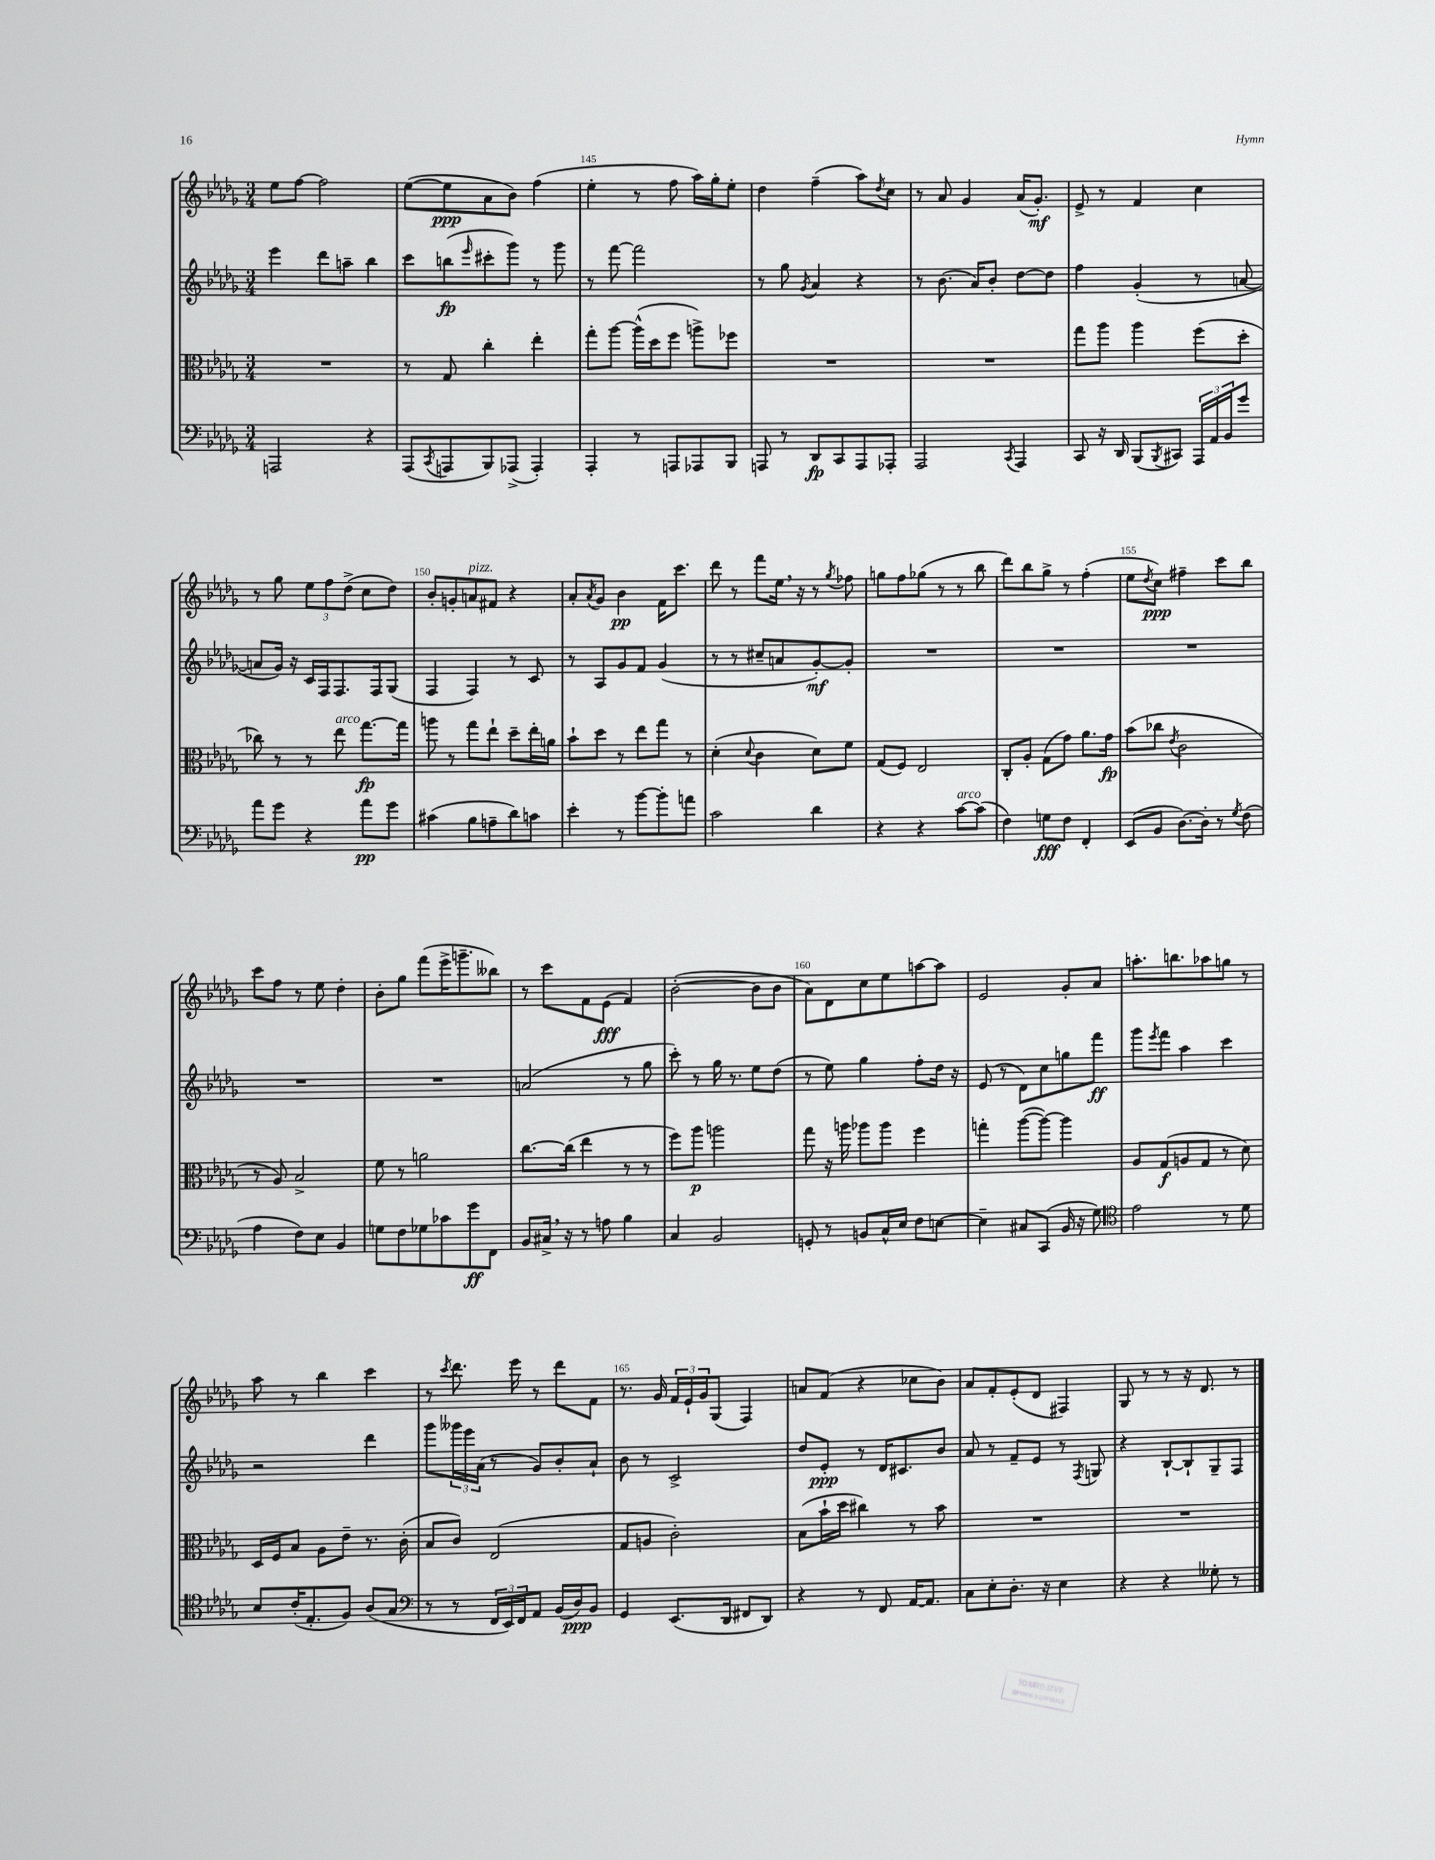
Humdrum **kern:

**kern	**kern	**kern	**kern
*staff4	*staff3	*staff2	*staff1
*clefF4	*clefC3	*clefG2	*clefG2
*k[b-e-a-d-g-]	*k[b-e-a-d-g-]	*k[b-e-a-d-g-]	*k[b-e-a-d-g-]
*M3/4	*M3/4	*M3/4	*M3/4
2AAA/	2.r	4eee-\	8ee-\L
.	.	.	[8ff\J
.	.	8ddd-\L	2ff\]
.	.	8aa~\J	.
4r	.	4bb-\	.
=	=	=	=
(8AAA-/L	8r	8ccc\L	([8ee-\L
8qCC/	.	.	.
8AAA/	8G-/	(8bb\	8ee-\]
.	.	16qqeee-/	.
8BBB-/)	4cc'\	8ccc#'\	8a-\
(8AAA-^/J	.	8ggg-\J)	8b-\J)
4AAA-'/)	4ee-'\	8r	(4ff\
.	.	8ggg-\	.
=	=	=	=
4AAA-'/	8gg-'\L	8r	4ee-'\
.	[8aa-\J	[8fff\	.
8r	(16aa-^^\]LL	2fff\]	8r
.	16dd-\J	.	.
8AAA/L	8ff\J	.	8ff\
8AAA-/	8aa^\L)	.	16aa-\LL)
.	.	.	16gg-'\J
8BBB-/J	8ff-\J	.	8ee-'\J
=	=	=	=
8AAA/	2.r	8r	4dd-\
8r	.	8gg-\	.
.	.	8qg-/	.
8DD-/L	.	4a-/	(4ff~\
8CC/	.	.	.
8AAA/	.	4r	8aa-\L)
.	.	.	8qdd-/
8AAA-'/J	.	.	8cc\J
=	=	=	=
2AAA-/	2.r	8r	8r
.	.	(8.b-\	8a-/
.	.	.	4g-/
.	.	16a-/LK)	.
.	.	8b-'/J	.
8qCC/	.	.	.
4AAA-/	.	[8dd-\L	(16a-/LK
.	.	.	8.g-'/J)
.	.	8dd-\]J	.
=	=	=	=
8CC/	8gg-\L	4ff\	8e-^/
16r	8aa-\J	.	8r
16DD-/	.	.	.
(8BBB-/L	4aa-\	(4g-'/	4f/
8qBBB-/	.	.	.
8CC#/J)	.	.	.
24AAA-/LL	(8ff\L	8r	4cc\
24AA-/	.	.	.
24BB-/J	.	.	.
8g-/J	8dd-'\J	[8a/	.
=	=	=	=
8a-\L	8cc-\)	8a/]L	8r
8g-\J	8r	16g-/Jk)	8gg-\
.	.	16r	.
4r	8r	16c/LL	12ee-\L
.	.	16F/J	.
.	.	.	12ff\
.	8ee-\	8.F/	.
.	.	.	(12dd-^\J
8a-\L	[8.gg-\L	.	8cc\L
.	.	16F/k	.
8g-\J	.	(8G-/J	8dd-\J)
.	16gg-\]Jk	.	.
=	=	=	=
(4c#\	8aa\	4F/	8b-'/L
.	8r	.	8g'/
8B-\L	8gg-\L	4F/)	8a/
8A~\	8ee-`\J	.	8f#/J
8d-\)	8dd-~\L	8r	4r
8c\J	16ee-'\L	8c/	.
.	16a\JJ	.	.
=	=	=	=
4e-'\	8b-`\L	8r	8a-'/L
.	.	.	8qa-/
.	8dd-\J	8A-/L	8g-/J
8r	8r	8g-/	4b-\
[8b-\L	8ee-\L	8f/J	.
8b-'\]	8gg-\J	(4g-/	16f\LK
.	.	.	8.ccc\J
8a\J	8r	.	.
=	=	=	=
2c\	(4d-'\	8r	8ddd-\
.	.	8r	8r
.	8qqd-/	.	.
.	4c\	8cc#~/L	8fff\L
.	.	8a/	16ee-\Jk
.	.	.	16r
4d-\	8d-\L)	[8g-'/)	8r
.	.	.	8qgg-/
.	8f\J	8g-'/]J	8ff-\
=	=	=	=
4r	(8G-/L	2.r	8gg\L
.	8F/J)	.	8ff\
4r	2E-/	.	(8gg-\J
.	.	.	8r
[8c\L	.	.	8r
(8c\]J	.	.	8bb-\
=	=	=	=
4F\)	8C'/L	2.r	8ddd-\L)
.	8A-'/J	.	8bb-\
8G\L	(8G-\L	.	8gg-^\J
8F\J	8g-\J)	.	8r
4FF'/	8.a-\L	.	(4ff'\
.	16g-\Jk	.	.
=	=	=	=
(8EE-/L	(8b-\L	2.r	8ee-\L
.	.	.	8qdd-/
8BB-/J	8cc-\J	.	8cc\J)
.	8qe-/	.	.
[8.D-\L)	2c\	.	4ff#~\
16D-'\]Jk	.	.	.
8r	.	.	8ccc\L
8qG-/	.	.	.
(8F\	.	.	8bb-\J
=	=	=	=
4A-\	8r	2.r	8ccc\L
.	8A-/)	.	8ff\J
8F\L)	2B-^/	.	8r
8E-\J	.	.	8ee-\
4BB-/	.	.	4dd-'\
=	=	=	=
8G\L	8f\	2.r	8b-'\L
8F\	8r	.	8gg-\J
8G-\	2a\	.	(8fff\L
8c-\	.	.	16eee-^\K
.	.	.	8.ggg~\
8g-\	.	.	.
8FF\J	.	.	8bb--\J)
=	=	=	=
8BB-/L	[8.cc\L	(2a/	8r
16C#^/Jk	.	.	8ccc\L
16r	(16cc\]Jk	.	.
8r	4ee-\	.	8f\
8A\	.	.	(8e-\J
4B-\	8r	8r	4f/)
.	8r	8gg-\	.
=	=	=	=
4C/	8ff\L)	8ccc'\)	([2b-'\
.	8aa-\J	8r	.
2BB-/	2aa\	16gg-\	.
.	.	8.r	.
.	.	8ee-\L	8b-\]L
.	.	(8dd-\J	8b-\J
=	=	=	=
8GG'/	8gg-\	8r	8a-\L)
8r	16r	8ee-\)	8d-\
.	16aa\	.	.
8BB/L	8aa-\L	4gg-\	8cc\
16C^^/L	8aa-\J	.	8ee-\
16E-/JJ	.	.	.
8F\L	4ff\	8ff'\L	[8aa\
[8E\J	.	16dd-\Jk	8aa\]J
.	.	16r	.
=	=	=	=
4E~\]	4gg'\	(8e-/	2e-/
.	.	8r	.
8C#/L	([8aa-\L	8d-\L)	.
(8CC/J	8aa-\_J)	8cc\	.
16BB-/	4aa-\]	8gg\	8g-'/L
16r	.	.	.
8G-\)	.	8fff\J	8a-/J
=	=	=	=
*clefC4	*	*	*
2e-\	8A-/L	8ggg-\L	8.aa'\L
.	.	8qeee-/	.
.	(8G-/	8fff\J	.
.	.	.	8.bb\
.	8A/	4aa-\	.
.	8G-/J	.	8aa-\
8r	8r	4ccc\	8gg\J
8d-\	8d-\)	.	8r
=	=	=	=
8B-/L	16D-/LL	2r	8aa-\
.	16F/J	.	.
(16c'/K	8B-/J	.	8r
8.E-'/	.	.	.
.	8A-\L	.	4bb-\
8F/J)	8e-~\J	.	.
(8A-/L	8.r	4ddd-\	4ccc\
8G-/J	.	.	.
.	(16c'\	.	.
=	=	=	=
*clefF4	*	*	*
8r	8B-/L	8ggg-\L	8r
.	.	.	8qccc/
8r	8c/J)	24ggg--\L	8.ddd-\
.	.	24eee-\	.
.	.	(24a-\JJ	.
24FF/LL	(2E-/	8r	.
24EE-/)	.	.	.
.	.	.	16eee-\
24FF/J	.	.	.
8AA-/J	.	8g-/L)	8r
(16BB-/LL	.	8b-'/	8ddd-\L
16D-/J)	.	.	.
8BB-/J	.	8a-`/J	8f\J
=	=	=	=
4GG-/	8G-/L	8b-\	8.r
.	8A/J	8r	.
.	.	.	16g-/
(8.EE-/L	2c'\)	2c^/	24f/LL
.	.	.	24e-`/
.	.	.	24g-/J
.	.	.	(8G-/J
16DD-/Jk	.	.	.
8FF#/L	.	.	4F/)
8DD-/J)	.	.	.
=	=	=	=
4r	(8B-\L	8dd-/L	8a/L
.	16b-`\L	8e-'/J	(8f/J
.	16dd-\JJ	.	.
8r	4cc#\)	8r	4r
8FF/	.	16d-/LK	.
.	.	8.c#/	.
[16AA-/LK	8r	.	8cc-\L
8.AA-/]J	.	.	.
.	8b-\	8b-/J	8b-\J)
=	=	=	=
8C\L	2.r	8a-/	8a-/L
8E-'\	.	8r	8f'/
8.D-'\J	.	8f~/L	(8e-'/
.	.	8e-/J	8d-/J
16r	.	.	.
4E-\	.	8r	4F#/)
.	.	8qF/	.
.	.	8G/	.
=	=	=	=
4r	2.r	4r	8G-/
.	.	.	8r
4r	.	[8B-`/L	8r
.	.	8B-`/]	16r
.	.	.	8.d-/
8G--'\	.	8G-~/	.
8r	.	8F/J	8r
==	==	==	==
*-	*-	*-	*-
